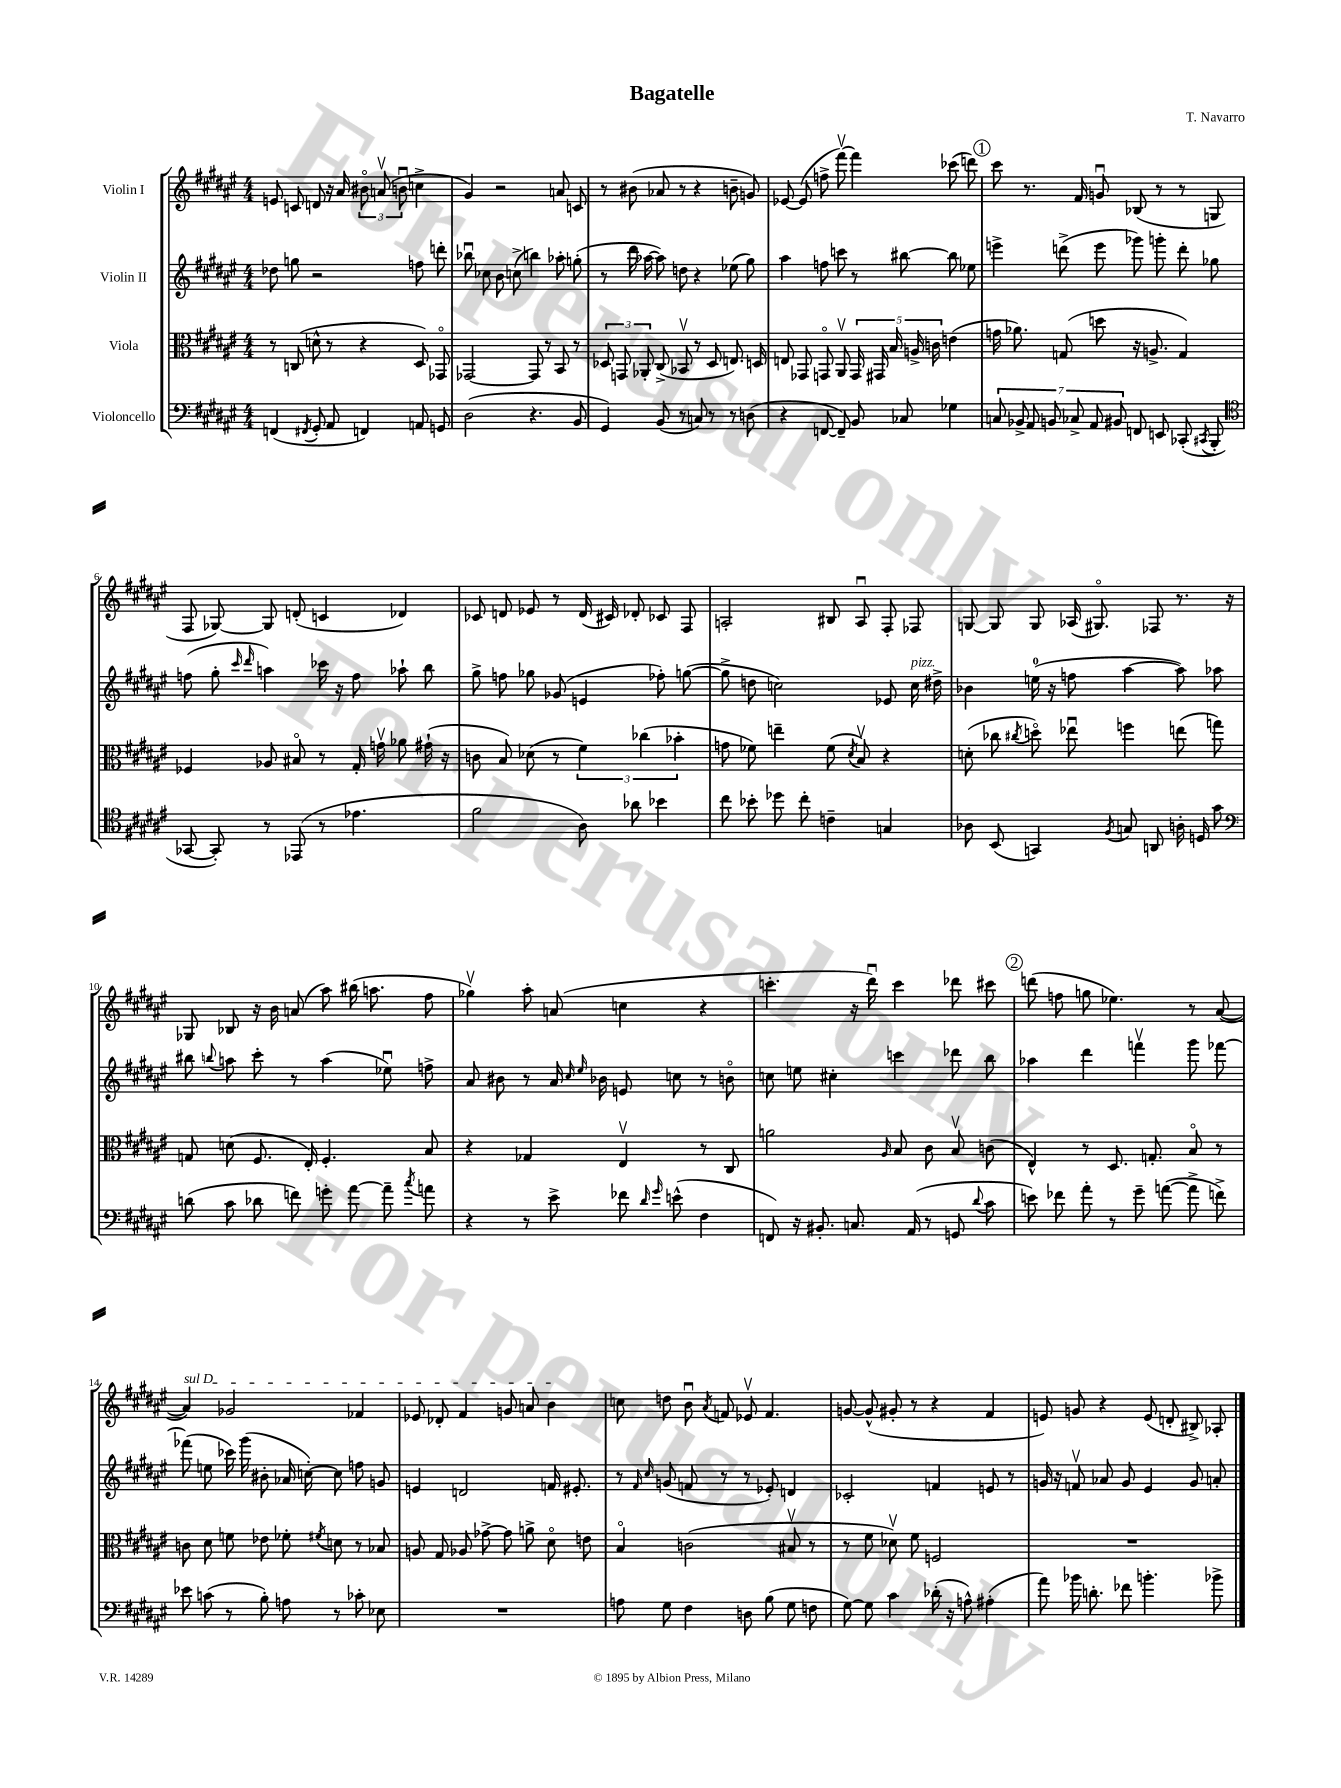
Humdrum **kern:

**kern	**kern	**kern	**kern
*part4	*part3	*part2	*part1
*staff4	*staff3	*staff2	*staff1
*I"Violoncello	*I"Viola	*I"Violin II	*I"Violin I
*clefF4	*clefC3	*clefG2	*clefG2
*k[f#c#g#d#a#e#]	*k[f#c#g#d#a#e#]	*k[f#c#g#d#a#e#]	*k[f#c#g#d#a#e#]
*M4/4	*M4/4	*M4/4	*M4/4
=1	=1	=1	=1
(4FFn/	8r	8dd-X\	8en/
.	(8Cn/	8ggn\	8cn/
8qFF#X/	.	.	.
8GG#'/	8dn^^\	2r	8dn/
8AA#/	8r	.	16r
.	.	.	16a#/
4FFn/)	4r	.	12b#X\
.	.	.	(12anv/
.	.	.	12bnu\
8AAn/	8D#/)	8ffn\	4ccn^\
8GGn/	8GG-X/	8dddn'\	.
=2	=2	=2	=2
(2D#\	[2GG-X/	8bb-Xu\	4g#/)
.	.	8cc-X\	.
.	.	8b\	2r
.	.	(8ccn^\	.
4.r	8GG-/]	4bbn\)	.
.	8r	.	.
.	8BB/	8aa-X'\	8an/
8BB/	8r	(8ggn'\	8cn/
=3	=3	=3	=3
4GG#/)	12D-X/	8r	8r
.	12GGn/	.	.
.	.	16ddd#\	(8b#X\
.	12AA-X'/	.	.
.	.	[16aa-X\	.
(8BB/	(8C#^/	8aa-\])	8a-X/
8r	8BB-Xv/	8ddn\	8r
8Cn/)	8r	4r	4r
8r	8D-/	.	.
8r	8.En/)	(8ee-X\	8bn~\
(8Dn\	.	8gg#\)	8gn/)
.	16Dn/	.	.
=4	=4	=4	=4
4r	8En/	4aa#\	[8e-X/
.	8GG-X/	.	(8e-/]
[8FFn/	8GGn/	8ffn\	8ffn^\
8FF~/])	8AA#v/	8cccn\	[8fff#v\)
8BB/	20GG/	8r	4fff#\]
.	20GG#X/	.	.
.	20B/	.	.
8C-X/	.	[8bb#X\	.
.	20An^/	.	.
.	20cn\	.	.
4G-X\	(4en\	8bb#\]	(8ccc-X\
.	.	8ee-X\	8dddn\)
!!LO:REH:place=s1:t=1
=5	=5	=5	=5
14Cn/	16gn\	4eeen^\	8ccc#\
.	8.a-X\)	.	.
14BB-X^/	.	.	.
.	.	.	8.r
14AA#/	.	.	.
14BBn/	.	.	.
.	(8Gn/	(8dddn^\	.
14C-X^/	.	.	.
.	.	.	16f#/
14AA#/	.	.	.
.	8ddn\	8eee\	8gnu/
14BB#X/	.	.	.
8FFn/	16r	8ggg-X\)	(8B-X/
.	8.An^/	.	.
8EEn/	.	8gggn'\	8r
(8CC-X'/	4G/)	8ddd'\	8r
8qCC#X/	.	.	.
8BBB'/	.	8gg-X\	8Gn/
!!LO:LB:g=z
=6	=6	=6	=6
*clefC4	*	*	*
[8GG-X/	4F-X/	(8ffn\	8F#/
8GG-'/])	.	8gg#'\	[8G-X/)
.	.	16qqccc#/	.
.	.	16qqddd#/	.
8r	8A-X/	4aan\)	8G-/]
(8EE-X/	8B#X/	.	(8dn'/
8r	8r	16ccc-X\	4cn/
.	.	16r	.
4.e-X\	16G#'/	8ff\	.
.	16gnv\	.	.
.	8a-X\	8aa-X`\	4d-X/)
.	(16g#X`\	8bb\	.
.	16r	.	.
=7	=7	=7	=7
2f#\	8cn\	8gg#^\	8c-X/
.	8B/)	8ffn\	8dn/
.	(8d-X\	8gg-X\	8e-X/
.	8r	(8g-X/	8r
8A#\)	6f#\)	4en/	(16d/
.	.	.	16c#X/)
8a-X\	.	.	8d-X'/
.	(6cc-X\	.	.
4b-X\	.	8ff-X'\)	8c-X/
.	6b-X'\	.	.
.	.	([8ggn\	8F#/
=8	=8	=8	=8
8cc#\	8gn\	8gg^\]	2An'/
8b-X'\	8f-X\)	8ddn\	.
8dd-X\	4een~\	2ccn\)	.
8cc#'\	.	.	.
4cn~\	(8f-\	.	8B#X/
.	8qd#/	.	.
.	8Bv/)	.	8Au/
4Gn/	4r	8e-X/	8F#'/
!	!	!LO:TX:a:i:t=pizz.	!
.	.	16cc\	8F-X/
.	.	16dd#X^\	.
=9	=9	=9	=9
8A-X\	(8dn'\	4b-X\	[8Gn/
(8BB/	8cc-X\	.	8G/]
.	8qcc#X/	.	.
4GGn/)	8ddn\)	(16een\	8G/
.	.	16r	.
.	8ee-Xu\	8ffn\	(16A-X/
.	.	.	8.G#X/)
8qF#/	.	.	.
8Gn/	4ffn\	[4aa#\	.
8AAn/	.	.	8F-X/
16An'\	(8een\	8aa#\])	8.r
16Dn/	.	.	.
8g#\	8ggn\)	8aa-X\	.
.	.	.	16r
!!LO:LB:g=z
=10	=10	=10	=10
*clefF4	*	*	*
(8dn\	8Gn/	8bb#X\	8G-X/
.	.	8qqbbn/	.
8c#\	(8dn\	8aan\	8B-X/
8d-X\	8.F#/	8ccc#'\	16r
.	.	.	16b\
8fn\)	.	8r	(8an/
.	16E#'/)	.	.
8gn'\	4.F#'/	(4aa\	8aa#\)
[8a#\	.	.	(16bb#X\
.	.	.	8.aan\
8a#~\]	.	8ee-Xu\)	.
8qcc#/	.	.	.
8an\	8B/	8ffn^\	8ff#\
=11	=11	=11	=11
4r	4r	8a#/	4gg-Xv\)
.	.	8b#X\	.
8r	4G-X/	8r	8aa#'\
8e#^\	.	16a#/	(8an/
.	.	16qqcc#/	.
.	.	16qqee#/	.
.	.	16b-X\	.
8f-X\	4E#v/	8en/	4ccn\
16qqd#/	.	.	.
16qqg#/	.	.	.
(8en^^\	.	8ccn\	.
4F#\	8r	8r	4r
.	8C#/	8bn\	.
=12	=12	=12	=12
8FFn/)	2an\	8ccn\	4.cccn'\
16r	.	8een\	.
8.BB#X'/	.	.	.
.	.	4cc#X'\	.
8.Cn/	.	.	16r
.	.	.	16ddd#u\)
.	16qqA#/	.	.
.	8B/	4cccn\	4ccc\
(16AA#/	.	.	.
8r	8c#\	.	.
8GGn/	8Bv/	8ddd-X\	8ddd-X\
8qqd#/	.	.	.
8c#\	(8cn\	8bb\	8ccc#X\
!!LO:REH:place=s1:t=2
=13	=13	=13	=13
8en\)	4E#^^/)	4aa-X\	(8dddn\
8f-X\	.	.	8ffn\
8a#'\	8r	4ddd#\	8ggn\
8r	8.D#/	.	4.ee-X\)
8g#~\	.	4fffnv\	.
.	8.Gn'/	.	.
([8an\	.	.	.
8a^\]	8B/	8ggg#\	8r
8fn^\)	8r	[8fff-X\	([8a#/
!!LO:LB:g=z
=14	=14	=14	=14
!	!	!	!LO:TX:a:i:t=sul D
8e-X\	8cn\	(8fff-X\]	4a#/])
(8cn\	8d#\	8een\	.
8r	8fn\	16ccc-X\)	2g-X/
.	.	(16ggg#\	.
8B'\)	8e-X\	8b#X'\	.
8An\	8f-X'\	16a-X/	.
.	.	[16ccn'\)	.
.	8qf#X/	.	.
8r	8dn\	8cc\]	.
8c-X'\	8r	8ffn\	4f-X/
8E-X\	8B-X/	8gn/	.
=15	=15	=15	=15
1r	8An/	4en/	8e-X/
.	8G#/	.	8d-X'/
.	8A-X/	2dn/	4f#/
.	[8g-X^\	.	.
.	8g-\]	.	8gn/
.	8an^\	.	8an/
.	8d#\	16fn/	4b\
.	.	8.e#X'/	.
.	8en\	.	.
=16	=16	=16	=16
8An\	4B/	8r	8ccn\
.	.	16qqf#/	.
.	.	16qqcc#/	.
8G#\	.	(8gn/	8ddn\
4F#\	(2cn\	8fn/	8bu\
.	.	.	8qa#/
.	.	8r	8fn/
8Dn\	.	8r	8e-Xv/
(8B\	.	8e-X'/)	4.f/
8G#\	8B#Xv/	4dn/	.
8Fn\	8r	.	.
=17	=17	=17	=17
[8G#\)	8r	2c-X'/	[8gn/
8G#\]	8f#\	.	(8g^^/]
4c#\	8d-Xv\)	.	8g#X'/
.	8f#\	.	8r
(16d-X'\	2Fn/	4fn/	4r
16r	.	.	.
8An^^\)	.	.	.
(4A#X'\	.	8en/	4f#/
.	.	8r	.
=18	=18	=18	=18
8a#\)	1r	16gn/	8en/)
.	.	16r	.
16b-X\	.	8fnv/	8gn/
8.dn'\	.	.	.
.	.	8a-X/	4r
8f-X\	.	8g/	.
4.bn'\	.	4e#/	(8e/
.	.	.	8dn'/
.	.	8g/	8B#X^/)
8b-X^\	.	8an'/	8A-X'/
==	==	==	==
*-	*-	*-	*-
